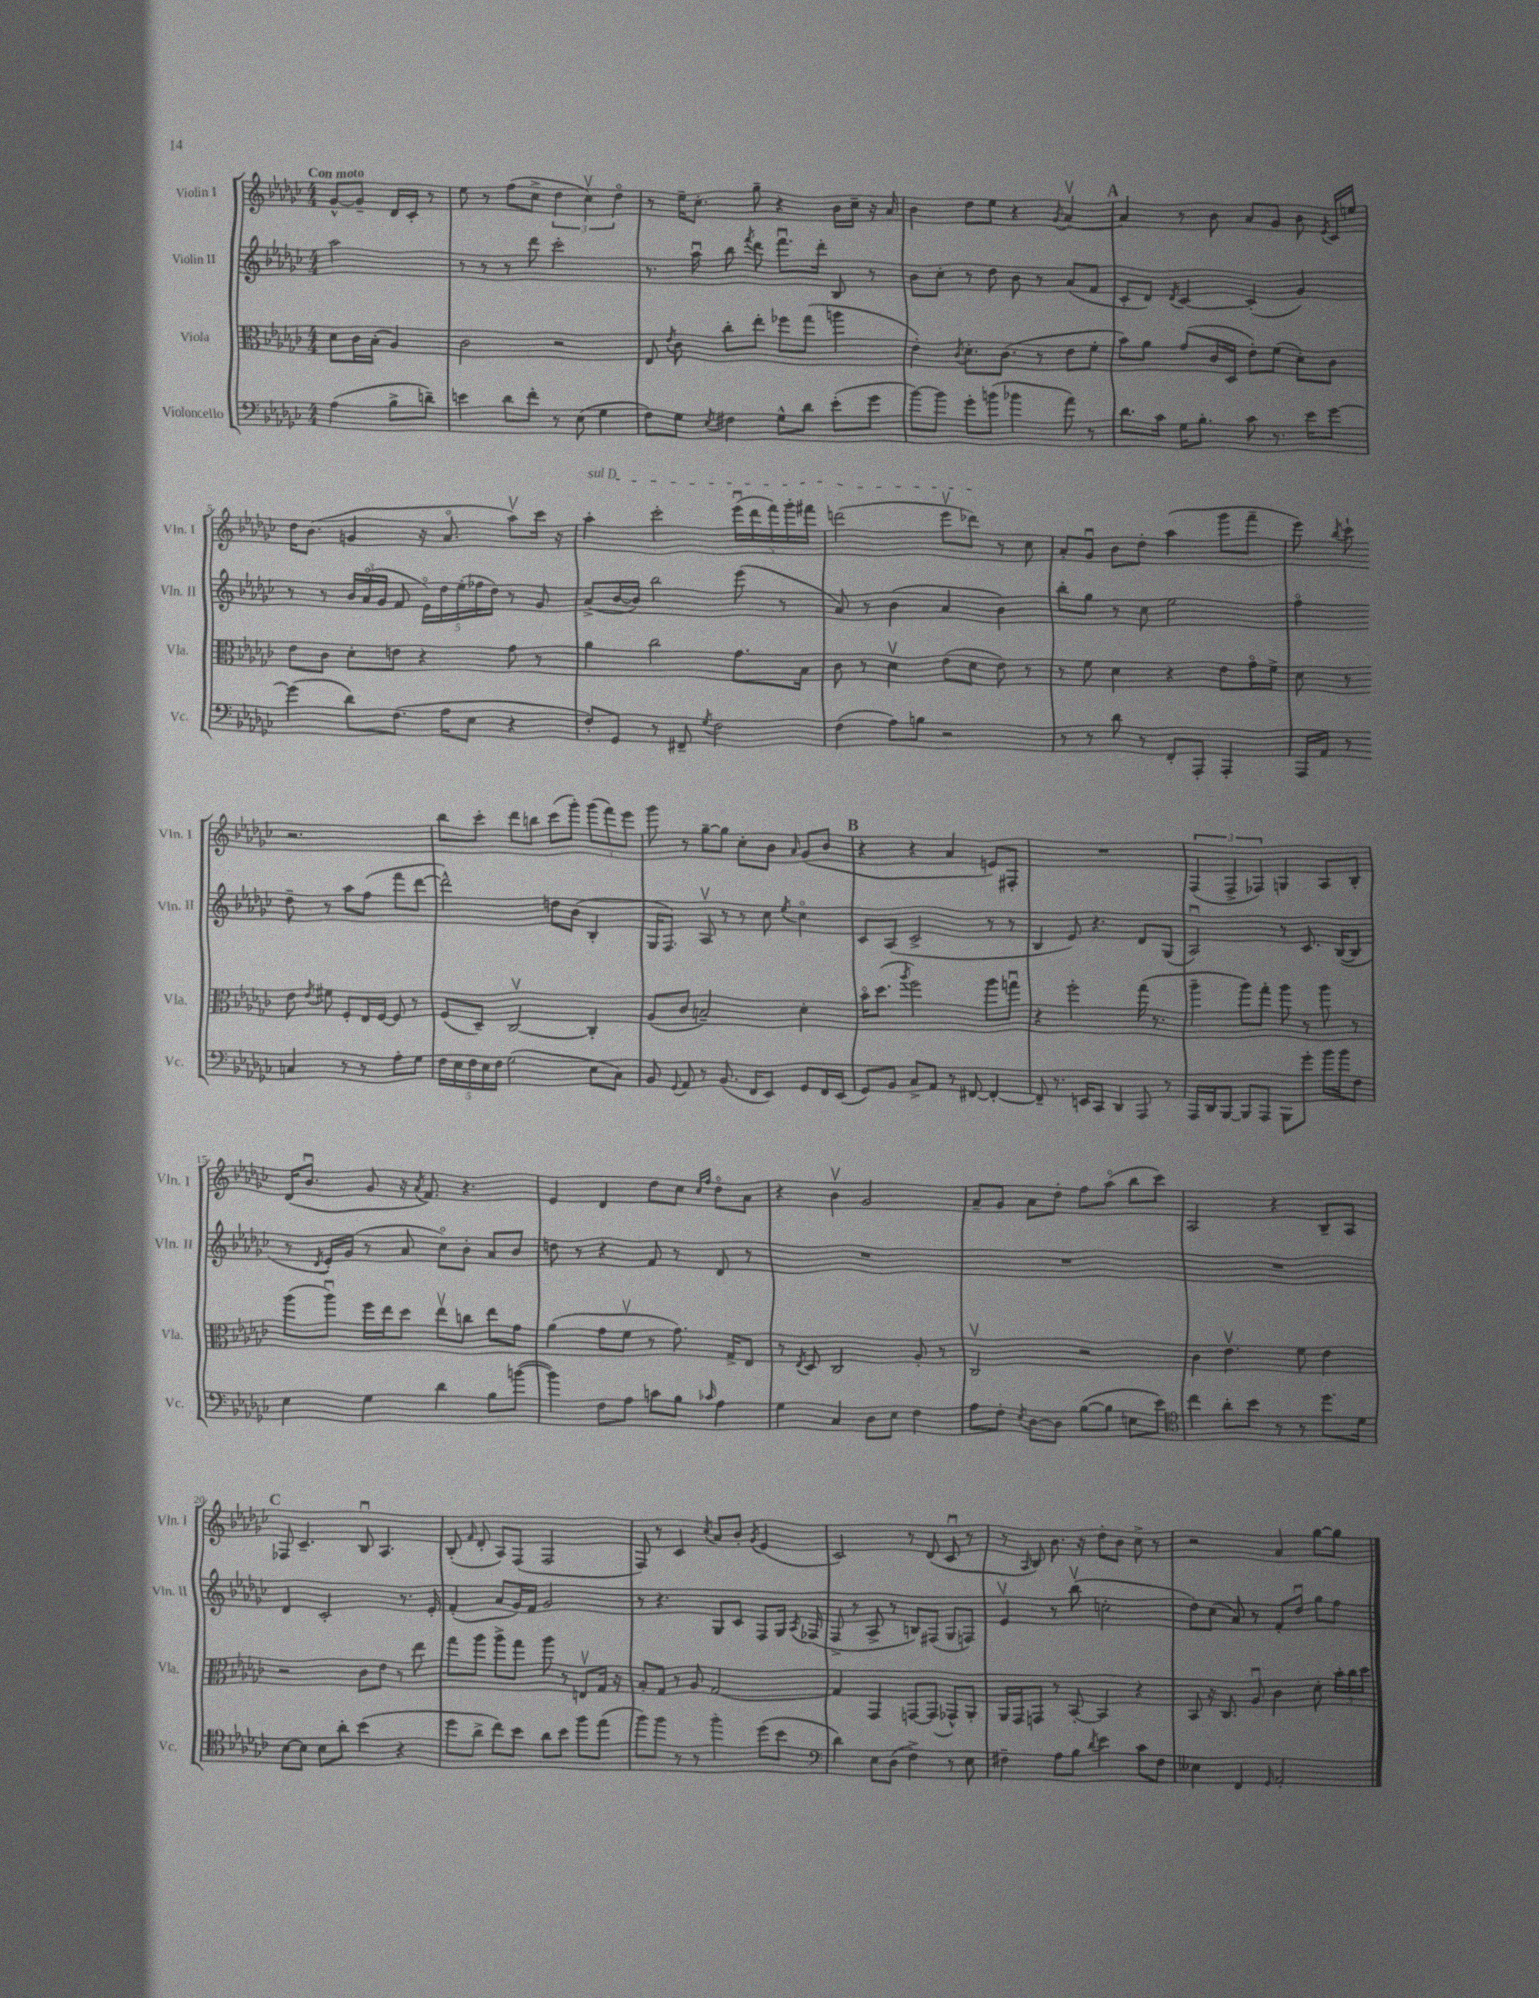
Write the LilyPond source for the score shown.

<<
\new StaffGroup <<
\new Staff = "s0" \with { instrumentName = "Violin I" shortInstrumentName = "Vln. I" } {
    \clef treble \key ges \major \numericTimeSignature \time 4/4 \partial 2 \tempo "Con moto"
    \autoBeamOff ges'8[~-^ ges'8]-- des'16[ ces'16]-. r8 |
    ees''8 r8 f''8[( ces''8]-> \tuplet 3/2 { des''4 ces''4\upbow) des''4\flageolet } |
    r8 ees''16[-- ces''8.]-. ges''8-- r4 bes'16[ ces''16]-- r16 aes'16 |
    bes'4 des''8[ ees''8] r4 \acciaccatura { ges'8 } aes'4~\upbow |
    \mark \markup { \bold "A" } aes'4 r8 bes'8 aes'8[ ges'8] bes'8 \acciaccatura { ees'8 } ces'16[ e''16] |
    des''16[ bes'8.]( g'4 r16 aes'8.\flageolet aes''8[\upbow) ces'''16] r16 |
    \once \override TextSpanner.bound-details.left.text = \markup { \italic "sul D" } aes''4-.\startTextSpan ces'''2-. \tuplet 5/4 { ees'''16[\downbow( des'''16 f'''16) ges'''16-. fis'''16] } |
    d'''2( ees'''8[\upbow des'''8]\stopTextSpan) r8 ces''8 |
    aes'8[-. ges'8]\downbow bes'8[ des''8]-. aes''4( ges'''8[ f'''8]-- |
    ees'''8) \acciaccatura { bes''8 } ces'''8-! r2. |
    bes''8[ ces'''8]-. des'''8[ b''8] ces'''8[( ges'''8]-.) \tuplet 3/2 { ges'''8[( f'''8) ees'''8] } |
    ges'''8 r8 ges''8[~-- ges''8] ces''8[-. bes'8] \grace { aes'16 } ges'8[( bes'8] |
    \mark \markup { \bold "B" } r4 r4 aes'4 e'8[) fis8]-. |
    R1 |
    \tuplet 3/2 { f4( f4-> fes4) } g4 aes8[ bes8]-. |
    des'16[( bes'8.]\downbow ges'8 r16 \acciaccatura { aes'8 } f'8.) r4. |
    ees'4 des'4 des''8[ ces''8] \grace { ces''16[ f''16] } des''8[\flageolet aes'8] |
    r4 bes'4\upbow ges'2 |
    aes'8[-- ges'8] aes'8[ des''8]-. f''8[ aes''8]\flageolet( bes''8[ ces'''8]) |
    aes2 r4 bes8[-- aes8] |
    \mark \markup { \bold "C" } fes8 ces'4.-- bes8\downbow aes4. |
    bes8-.( \grace { f'16 } des'8-. aes8[) f8]( f2 |
    f8) r8 ces'4 \acciaccatura { ces''8 } aes'8[ bes'8]-. \acciaccatura { ges'8 } ees'4( |
    ces'2) r8 des'8( ces'8\downbow r8 |
    r8 \grace { aes16 } bes8) bes'8. r16 des''8[-. bes'8] ces''8-> r8 |
    r2 aes'4 ges''8[~ ges''8] \bar "|." |
}
\new Staff = "s1" \with { instrumentName = "Violin II" shortInstrumentName = "Vln. II" } {
    \clef treble \key ges \major \numericTimeSignature \time 4/4 \partial 2
    \autoBeamOff aes''2 |
    r8 r8 r8 des'''8 ces'''2-. |
    r8. aes''16\downbow bes''8 \acciaccatura { f'''8 } des'''8 f'''8.[\downbow des'''16]-. bes8 r8 |
    bes'8[ ces''8]-. r8 des''8 bes'8 r8 aes'8[( f'8] |
    \mark \markup { \bold "A" } ces'8[-. des'8]) \acciaccatura { des'8 } ces'4~ ces'4-.( ges'4) |
    r8 r8 \tuplet 3/2 { bes'16[ aes'16\flageolet( ges'16] } f'8 \tuplet 5/4 { ees'16[\flageolet) des''16 ees''16-.( fes''16 des''16]) } r8 ges'8 |
    aes'8[->( bes'16~ bes'16]) bes''2 ees'''8( r8 |
    aes'8) r8 bes'4( aes'4 bes'4) |
    bes''8[-. ges''8] r8 ces''8 ees''2 |
    f''4\flageolet des''8-- r8 aes''8[ f''8]( f'''8[ des'''8]~ |
    des'''2-^) d''8[ bes'8]( bes4-. |
    ges16[ f8.]) aes8\upbow r8 r8 ces''8 \acciaccatura { ees''8 } ces''4\flageolet |
    \mark \markup { \bold "B" } ces'8[ aes8]( ces'2-> r8 r8 |
    bes4 ees'8) r4. des'8[ ges8]( |
    aes2\downbow) r8 ces'8. bes16[~( bes8] |
    r8 \acciaccatura { des'8 } ees'16[-.) ges'16]( r8 aes'8 ces''8[\flageolet) bes'8]-. aes'8[ bes'8] |
    d''8 r8 r4 f'8 r8 des'8 r8 |
    R1 |
    R1 |
    R1 |
    \mark \markup { \bold "C" } des'4 ces'2-. r8. ees'16-. |
    f'4-.( aes'8[ ges'16) f'16] ges'2 |
    r8 r4. ges8[ ces'8] f8[ ges16] \acciaccatura { aes8 } fes16( |
    f8-> r8 aes8-> r8 b8[) fis8]( ges8[ f8]) |
    ees'4\upbow r8 bes''8\upbow( c''2-. |
    des''8[) ces''8]( aes'8) r8 f'8[-. des''8]\downbow ges''8[ f''8] \bar "|." |
}
\new Staff = "s2" \with { instrumentName = "Viola" shortInstrumentName = "Vla." } {
    \clef alto \key ges \major \numericTimeSignature \time 4/4 \partial 2
    \autoBeamOff des'8[ ces'16 bes16]-.( aes4) |
    ces'2 r2 |
    ees8 \acciaccatura { ees'8 } ces'8 ces''8[-. ees''8]-. fes''8[ ges''8]( a''4 |
    ees'4-.) \acciaccatura { ces'8 } des'8.[-. ces'8.]( r8 ees'8[ f'8]-. |
    \mark \markup { \bold "A" } bes'8[) aes'8] ges'8[( ces'16 des16] ees'8[-.) f'8]( des'8[-.) ces'8] |
    ees'8[ ces'8] des'8[-. e'8] r4 ges'8 r8 |
    aes'4 ces''2 ges'8.[ bes16] |
    ces'8 r8 des'4\upbow ees'8[( des'8] ees'8) r8 |
    r8 f'8 des'4 r4 ees'8[ ges'16\flageolet f'16]-> |
    des'8 r8 ees'8 \acciaccatura { ees'8 } fis'8 f8[-. ees16 f16]~ f8 r8 |
    f8[( des8]--) ces2~\upbow ces4-. |
    aes8[( ces'8] b2--) des'4-. |
    \mark \markup { \bold "B" } bes'16[\flageolet des''8.]( \acciaccatura { aes''8 } f''2) aes''8[ g''8]\downbow |
    r4 f''2-. ges''16( r8. |
    aes''4-- aes''8[) ges''8]-. aes''8 r8 aes''8 r8 |
    aes''8[( aes''8]\downbow) f''16[ ees''16 des''8] ees''8[\upbow c''8] ees''8[ ges'8] |
    aes'4( ges'8[ f'8]\upbow r8 ges'8.) ges16[-> ees8] |
    r8 \acciaccatura { ees8 } des8 ces2 aes8-. r8 |
    ces2\upbow r2 |
    ces'4 ees'4.\upbow f'8 ees'4 |
    \mark \markup { \bold "C" } r2 ces'8[ ees'8] r8 ees''8 |
    ges''8[ aes''8] aes''8[-> ges''8] aes''8 r8 e8[\upbow ges16] r16 |
    bes8[-. ges8] r8 aes8 ges2~ |
    ges4 ges,4 g,8[~ g,8]( ges,8[-^) aes,8]-. |
    aes,16[ ges,16 g,8] r8 bes,8~-. bes,4 r4 |
    bes,8 r16 ces8. aes8\downbow ces'4 des'8-. \tuplet 3/2 { bes'16[-. ces''16 des''16] } \bar "|." |
}
\new Staff = "s3" \with { instrumentName = "Violoncello" shortInstrumentName = "Vc." } {
    \clef bass \key ges \major \numericTimeSignature \time 4/4 \partial 2
    \autoBeamOff aes4( bes8[-> d'8]--) |
    e'4 des'8[ f'8]-. r8 ees8( ges4 |
    f8[) ges8] \acciaccatura { ees8 } fis4 ges8[-^ des'8] ees'8[-.( ges'8] |
    bes'8[~) bes'8] ges'8[-. b'8]( bes'4 aes'8) r8 |
    \mark \markup { \bold "A" } des'8.[ ces'16] ges16[ bes8.]-. ces'8 r8. ees'16[ ges'8]~ |
    ges'4( des'8[) f8.]( aes16[ ees8] r4 |
    f8[-.) ges,8] r8 fis,8-- \acciaccatura { ges8 } f2 |
    f4( aes8[) b8] r2 |
    r8 r8 des'8 r8 f,8[-. aes,,8]-. aes,,4-. |
    aes,,16[ aes,16] r8 c4 r8 r8 aes8[-. ges8] |
    \tuplet 5/4 { f16[ ees16 f16 ees16 f16] } ges2( ees8[ ces8]) |
    bes,8 \appoggiatura { ges,8 } aes,8 r8 bes,8.( f,16[ ees,8]) ges,8[ f,16 ees,16]( |
    \mark \markup { \bold "B" } ges,8[) bes,8] ces8[-> aes,8] r8 fis,8~ fis,4~-. |
    fis,8-- r8. e,16[ ces,8] des,4 aes,,8 r8 |
    aes,,16[ des,16 bes,,8]~ bes,,8[ aes,,8] bes,,8[ ges'8]-. bes'16[ bes'16 f8] |
    ees4 ges4 des'4 bes8[ b'8]~( |
    b'4) f8[ aes8] c'8[ bes8] \grace { ces'16 } aes4 |
    ges4 ces4 des8[ ees8] f4 |
    aes8[ f8]-. \acciaccatura { ees8 } des8[~ des8] bes8[~( bes8] e8[ ees'8]) |
    \clef tenor ces''4 aes'8[-. bes'8] r8 r8 des''8.[ des'16] |
    \mark \markup { \bold "C" } bes8[~ bes8] bes8[ aes'8]-. bes'4( r4 |
    des''8[ aes'8]-> ces''8[) bes'8] aes'8[ bes'8] f''8[ ees''8]( |
    f''8[) f''8] r8 r8 f''4-. des''8[( bes'8] |
    \clef bass des'4) ees8[ des8]( f4->) r8 ees8 |
    fis4-- aes8[ bes8] \acciaccatura { des'8 } ees'4 ces'8[ fis8] |
    eeses4 f,4 \grace { ges,16 } aes,2-. \bar "|." |
}
>>
>>
